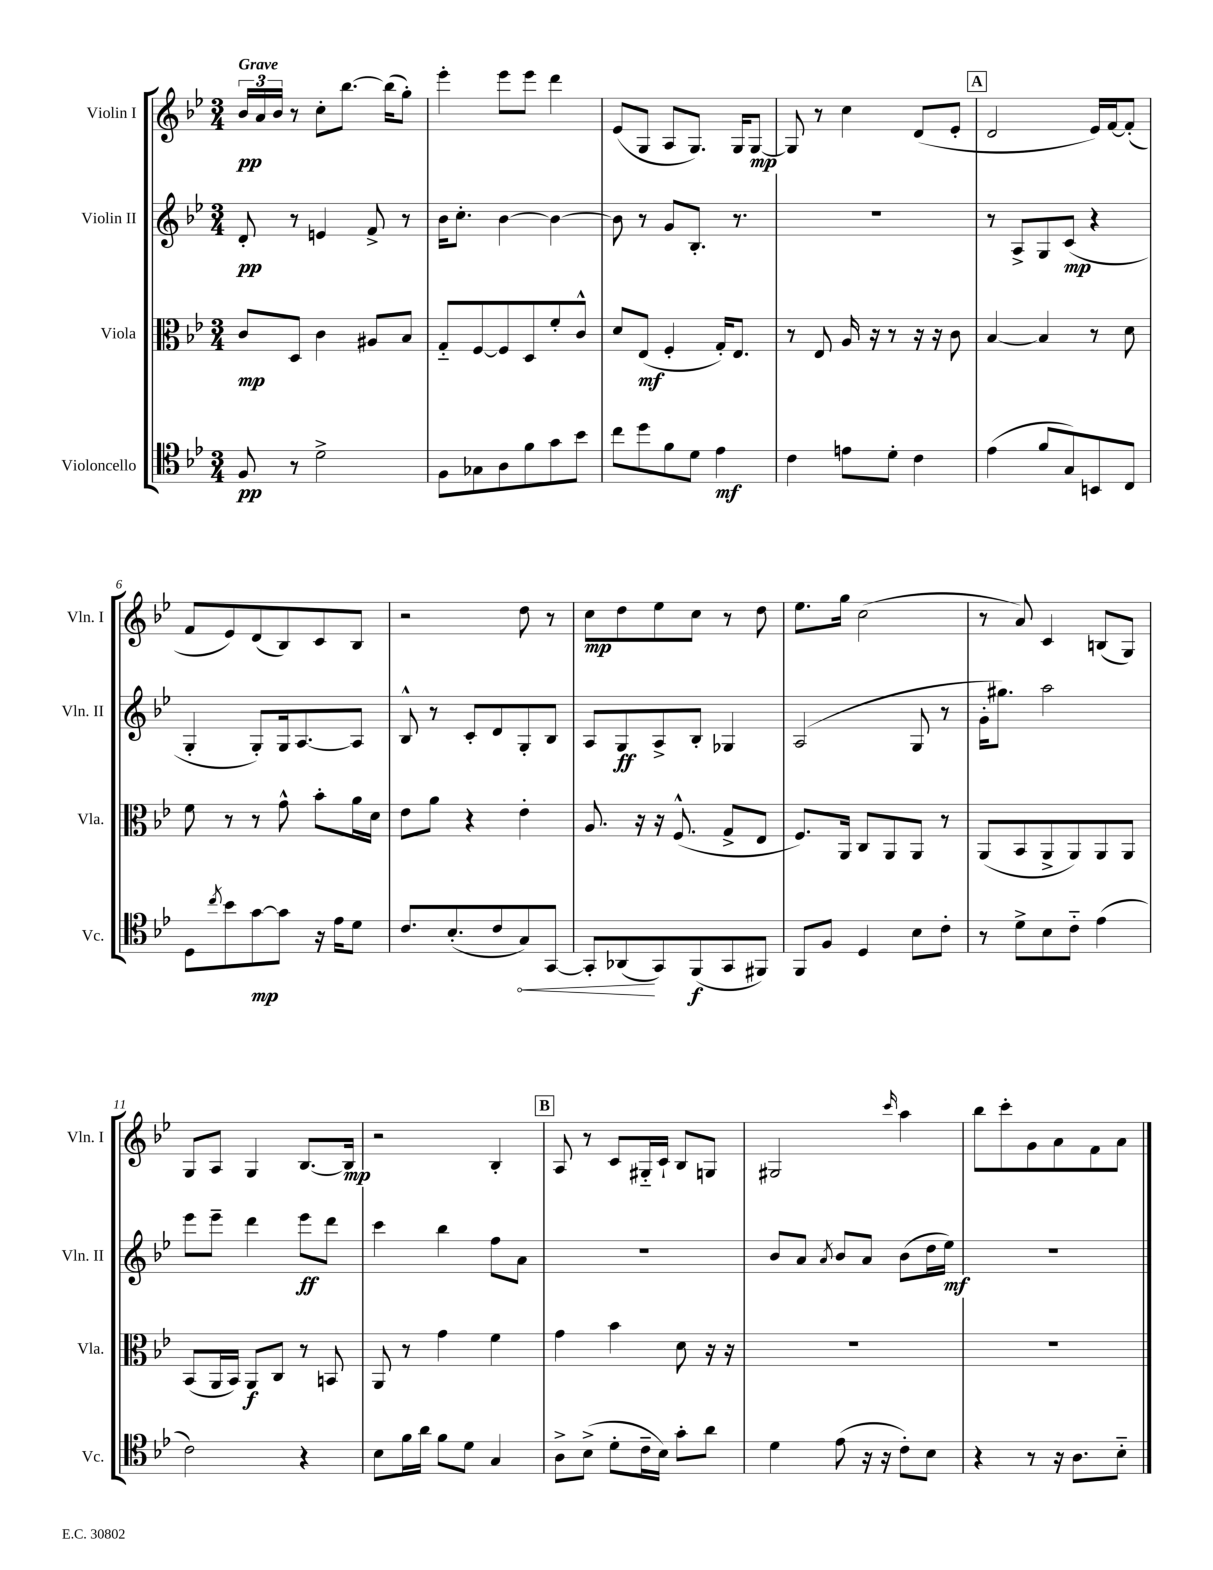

**kern	**kern	**kern	**kern
*staff4	*staff3	*staff2	*staff1
*clefC4	*clefC3	*clefG2	*clefG2
*k[b-e-]	*k[b-e-]	*k[b-e-]	*k[b-e-]
*M3/4	*M3/4	*M3/4	*M3/4
8F/	8c/L	8d'/	24b-/LL
.	.	.	24a/
.	.	.	24b-/JJ
8r	8D/J	8r	8r
2d^\	4c\	4e/	8cc'\L
.	.	.	[8.bb-\J
.	8A#/L	8f^/	.
.	.	.	(16bb-\]LK
.	8B-/J	8r	8gg'\J)
=	=	=	=
8F\L	8G'~/L	16b-\LK	4eee-'\
.	.	8.cc'\J	.
8G-\	[8F/	.	.
8A\	8F/]	[4b-\	8eee-\L
8f\	8D/	.	8eee-\J
8g\	8f'/	4b-\_	4ddd\
8b-\J	8c^^/J	.	.
=	=	=	=
8cc\L	8d/L	8b-\]	(8e-/L
8dd\	(8E-/J	8r	8G/J
8f\	4F'/	8g/L	8A/L
8d\J	.	8.B-'/J	8.G/J)
4e-\	16G'/LK)	.	.
.	8.E-/J	8.r	16G/LK
.	.	.	[8G/J
=	=	=	=
4c\	8r	2.r	8G/]
.	8E-/	.	8r
8e\L	16A/	.	4cc\
.	16r	.	.
8d'\J	8r	.	.
4c\	16r	.	(8d/L
.	16r	.	.
.	8c\	.	8e-'/J
=	=	=	=
(4e-\	[4B-/	8r	2d/
.	.	8A^/L	.
8f/L	4B-/]	8G/	.
8G/)	.	(8c/J	.
8BB/	8r	4r	16e-/LL)
.	.	.	[16f/J
8C/J	8d\	.	(8f'/]J
=	=	=	=
8D\L	8f\	4G'/	8f/L
8qcc/	.	.	.
8b-\	8r	.	8e-/)
[8g\	8r	8G'/L)	(8d/
8g\]J	8g^^\	16G/k	8B-/)
.	.	[8.A/	.
16r	8b-'\L	.	8c/
16e-\LK	.	.	.
8d\J	16a\L	8A/]J	8B-/J
.	16d\JJ	.	.
=	=	=	=
8.c/L	8e-\L	8B-^^/	2r
.	8a\J	8r	.
(8.B-'/	.	.	.
.	4r	8c'/L	.
8c/	.	8d/	.
8G/)	4e-'\	8G'/	8dd\
[8GG/J	.	8B-/J	8r
=	=	=	=
8GG'/]L	8.A/	8A/L	8cc\L
(8AA-/	.	8G/	8dd\
.	16r	.	.
8GG/)	16r	8A^/	8ee-\
.	(8.F^^/	.	.
(8FF/	.	8B-'/J	8cc\J
8GG/	8G^/L	4G-/	8r
8FF#/J)	8E-/J	.	8dd\
=	=	=	=
8FF/L	8.F/L)	(2A/	8.ee-\L
8F/J	.	.	.
.	16AA/Jk	.	16gg\Jk
4D/	8C/L	.	(2cc\
.	8AA/	.	.
8B-\L	8AA/J	8G/	.
8c'\J	8r	8r	.
=	=	=	=
8r	(8AA/L	16g'\LK	8r
.	.	8.gg#\J)	.
8d^\L	8BB-/	.	8a/)
8B-\	8AA^/	2aa\	4c/
8c'~\J	8AA/)	.	.
(4e-\	8AA/	.	(8B/L
.	8AA/J	.	8G/J)
=	=	=	=
2c\)	(8BB-/L	8eee-\L	8G/L
.	16AA/L	8eee-~\J	8A/J
.	16BB-/JJ)	.	.
.	8AA/L	4ddd\	4G/
.	8C/J	.	.
4r	8r	8eee-\L	[8.B-/L
.	8BB/	8ddd\J	.
.	.	.	16B-/]Jk
=	=	=	=
8B-\L	8AA/	4ccc\	2r
16f\L	8r	.	.
16a\JJ	.	.	.
8f\L	4g\	4bb-\	.
8d\J	.	.	.
4G/	4f\	8ff\L	4B-'/
.	.	8a\J	.
=	=	=	=
8A^\L	4g\	2.r	8A/
(8B-^\J	.	.	8r
8d'\L	4b-\	.	8c/L
16c~\L	.	.	16G#'~/L
16B-\JJ)	.	.	16c`/JJ
8g'\L	8d\	.	8B-/L
8a\J	16r	.	8G/J
.	16r	.	.
=	=	=	=
4d\	2.r	8b-/L	2G#/
.	.	8a/J	.
.	.	8qa/	.
(8e-\	.	8b-/L	.
16r	.	8a/J	.
16r	.	.	.
.	.	.	16qqccc/
8c'\L)	.	(8b-\L	4aa\
8B-\J	.	16dd\L	.
.	.	16ee-\JJ)	.
=	=	=	=
4r	2.r	2.r	8bb-\L
.	.	.	8ccc'\
8r	.	.	8g\
16r	.	.	8a\
8.A\L	.	.	.
.	.	.	8f\
8B-'~\J	.	.	8a\J
==	==	==	==
*-	*-	*-	*-
